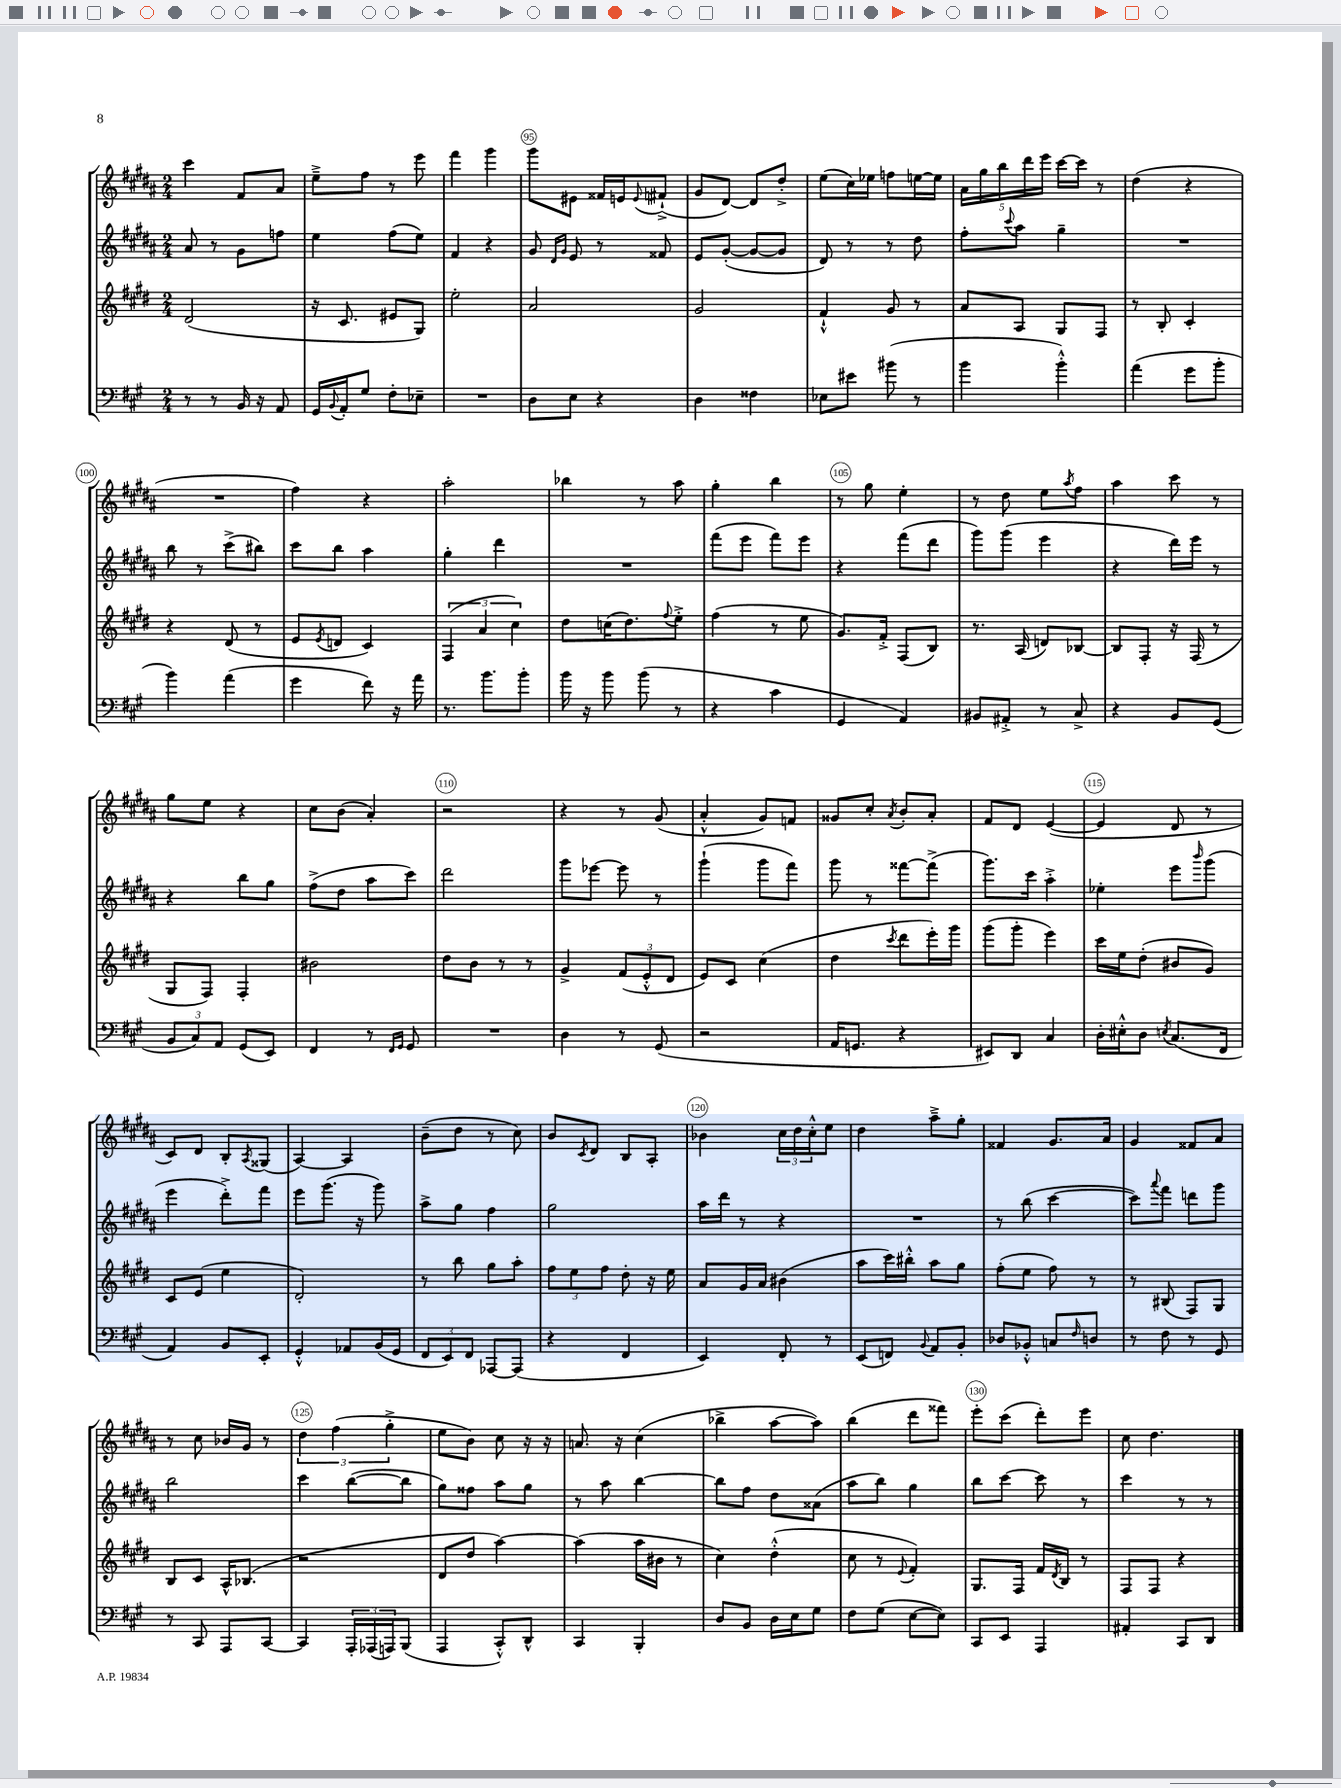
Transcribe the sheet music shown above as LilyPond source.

<<
\new StaffGroup <<
\new Staff = "s0" {
    \clef treble \key b \major \numericTimeSignature \time 2/4
    cis'''4 fis'8 ais'8 |
    e''8---> fis''8 r8 e'''8 |
    fis'''4 gis'''4 |
    gis'''8 eis'8 fisis'16 e'16 \appoggiatura { e'8 } fis'8-!->( |
    gis'8 dis'8~) dis'8 dis''8-.-> |
    e''8( cis''16) ees''16 f''8 e''16~ e''16 |
    \tuplet 5/4 { ais'16 gis''16 b''16 dis'''16 e'''16 } cis'''16~ cis'''16 r8 |
    dis''4( r4 |
    R2 |
    fis''4) r4 |
    ais''2-. |
    bes''4 r8 ais''8 |
    gis''4-. b''4 |
    r8 gis''8 e''4-. |
    r8 dis''8 e''8 \acciaccatura { ais''8 } fis''8 |
    ais''4 cis'''8 r8 |
    gis''8 e''8 r4 |
    cis''8 b'8( ais'4-.) |
    r2 |
    r4 r8 gis'8( |
    ais'4-.-^ gis'8) f'8 |
    gisis'8 cis''8-. \acciaccatura { ais'8 } b'8-. ais'8-. |
    fis'8 dis'8 e'4~( |
    e'4 dis'8 r8 |
    cis'8) dis'8 b8-. \acciaccatura { ais8 } gisis8( |
    ais4~) ais4 |
    b'8--( dis''8 r8 cis''8) |
    b'8 \acciaccatura { cis'8 } dis'8 b8 ais8-. |
    bes'4 \tuplet 3/2 { cis''16 dis''16 cis''16-.-^ } e''8 |
    dis''4 ais''8---> gis''8-. |
    fisis'4 gis'8. ais'16 |
    gis'4 fisis'8 ais'8 |
    r8 cis''8 bes'16 gis'16 r8 |
    \tuplet 3/2 { dis''4 fis''4( gis''4-.-> } |
    e''8 b'8) cis''8 r16 r16 |
    a'8. r16 cis''4( |
    bes''4-> ais''8~ ais''8) |
    b''4( dis'''8 fisis'''8) |
    e'''8-. cis'''8( dis'''8-.) e'''8 |
    cis''8 dis''4. \bar "|." |
}
\new Staff = "s1" {
    \clef treble \key b \major \numericTimeSignature \time 2/4
    ais'8 r8 gis'8 f''8 |
    e''4 fis''8( e''8) |
    fis'4 r4 |
    gis'8 \grace { dis'16 gis'16 } e'8 r8 fisis'8 |
    e'8 gis'8~-.( gis'8~ gis'8 |
    dis'8) r8 r8 dis''8 |
    fis''8-. \appoggiatura { cis'''8 } ais''8 gis''4-- |
    R2 |
    b''8 r8 cis'''8->( bis''8) |
    cis'''8 b''8 ais''4 |
    gis''4-. dis'''4 |
    R2 |
    fis'''8( e'''8 fis'''8) e'''8 |
    r4 fis'''8( dis'''8 |
    gis'''8) gis'''8( e'''4 |
    r4 dis'''16) e'''16 r8 |
    r4 b''8 gis''8 |
    fis''8->( dis''8 ais''8 cis'''8) |
    dis'''2 |
    gis'''8 ees'''8~ ees'''8 r8 |
    gis'''4-!( gis'''8 fis'''8) |
    gis'''8 r8 fisis'''8~ fisis'''8->( |
    gis'''8.) cis'''16 ais''4-.-> |
    ees''4-. e'''8 \grace { b'''16 } gis'''8( |
    e'''4 dis'''8-.->) fis'''8 |
    e'''8 gis'''8.( r16 gis'''8) |
    ais''8-> gis''8 fis''4 |
    gis''2 |
    ais''16 dis'''16 r8 r4 |
    R2 |
    r8 b''8( cis'''4~ |
    cis'''8) \appoggiatura { ais'''8 } fis'''8 d'''8 gis'''8 |
    b''2 |
    cis'''4 b''8~( b''8 |
    gis''8) fisis''8 ais''8 gis''8 |
    r8 ais''8 b''4~ |
    b''8 fis''8 dis''8 aisis'8( |
    ais''8 b''8) gis''4 |
    b''8 cis'''8~ cis'''8 r8 |
    cis'''4 r8 r8 \bar "|." |
}
\new Staff = "s2" {
    \clef treble \key e \major \numericTimeSignature \time 2/4
    dis'2( |
    r16 cis'8. eis'8 gis8) |
    e''2-. |
    a'2 |
    gis'2 |
    fis'4-!-^ gis'8 r8 |
    a'8 a8 gis8 fis8 |
    r8 b8-. cis'4-. |
    r4 dis'8( r8 |
    e'8 \acciaccatura { e'8 } d'8 cis'4) |
    \tuplet 3/2 { fis4( a'4 cis''4) } |
    dis''8 c''16( dis''8.) \appoggiatura { fis''8 } e''8-.-> |
    fis''4( r8 e''8 |
    gis'8.) fis'16-.-> fis8( b8) |
    r8. a16( d'8) bes8~ |
    bes8 fis8-. r16 fis16( r8 |
    gis8 fis8) fis4-. |
    bis'2 |
    dis''8 b'8 r8 r8 |
    gis'4-> \tuplet 3/2 { fis'8( e'8-.-^ dis'8 } |
    e'8) cis'8 cis''4( |
    dis''4 \acciaccatura { cis'''8 } dis'''8 e'''16-.) gis'''16 |
    gis'''8( gis'''8-. e'''4) |
    cis'''16 e''16 dis''8-.( bis'8 gis'8) |
    cis'8 e'8( e''4 |
    dis'2-.) |
    r8 b''8 gis''8 a''8-. |
    \tuplet 3/2 { fis''8 e''8 fis''8 } dis''8-. r16 e''16 |
    a'8 gis'16 a'16 bis'4( |
    a''8 cis'''16) bis''16-.-^ a''8 gis''8 |
    fis''8-.( e''8 fis''8) r8 |
    r8 bis8( fis8) gis8 |
    b8 cis'8 a16-^ bes8.( |
    r2 |
    dis'8 dis''8 a''4~) |
    a''4( a''16 bis'16 r8 |
    cis''4) dis''4-.-^( |
    cis''8 r8 \appoggiatura { e'8 } fis'4-.) |
    gis8. fis16 fis'16 \acciaccatura { dis'8 } b16 r8 |
    fis8 fis8 r4 \bar "|." |
}
\new Staff = "s3" {
    \clef bass \key a \major \numericTimeSignature \time 2/4
    r8 r8 b,16 r16 a,8 |
    gis,16 \appoggiatura { b,8 } a,16-. gis8 fis8-. ees8-- |
    R2 |
    d8 e8 r4 |
    d4 fisis4 |
    ees8 eis'8 bis'8( r8 |
    b'4 b'4-.-^) |
    a'4( gis'8 b'8-. |
    b'4) a'4( |
    gis'4 fis'8) r16 a'16 |
    r8. b'8. b'8-. |
    b'16 r16 b'8 b'8( r8 |
    r4 cis'4 |
    gis,4 a,4) |
    bis,8 ais,8-.-> r8 cis8-> |
    r4 b,8 gis,8( |
    \tuplet 3/2 { b,8 cis8) a,8 } gis,8( e,8) |
    fis,4 r8 \grace { fis,16 gis,16 } gis,8 |
    R2 |
    d4 r8 gis,8( |
    r2 |
    a,16 g,8. r4 |
    eis,8) d,8 cis4 |
    d16-. eis16-.-^ d8 \acciaccatura { e8 } cis8.( fis,16 |
    a,4) b,8 e,8-. |
    gis,4-.-^ aes,8 b,16( gis,16 |
    \tuplet 3/2 { fis,8 e,8) fis,8 } aes,,8~ aes,,8( |
    r4 fis,4 |
    e,4) fis,8-. r8 |
    e,8( f,8) \appoggiatura { b,8 } a,8 b,8-. |
    des8 bes,8-.-^ c8 \grace { fis16 } d8 |
    r8 fis8 r8 gis,8 |
    r8 cis,8 a,,8 cis,8~ |
    cis,4 \tuplet 3/2 { a,,16-. aes,,16( a,,16) } b,,8( |
    a,,4 cis,8-.-^) d,8-^ |
    cis,4 b,,4-. |
    d8 b,8 d16 e16 gis8 |
    fis8 gis8( e8~ e8) |
    cis,8 e,8 a,,4 |
    ais,4-. cis,8 d,8 \bar "|." |
}
>>
>>
\layout { \context { \Score currentBarNumber = #92 \override BarNumber.break-visibility = ##(#f #t #t) barNumberVisibility = #(every-nth-bar-number-visible 5) \override BarNumber.stencil = #(make-stencil-circler 0.1 0.3 ly:text-interface::print) } }
